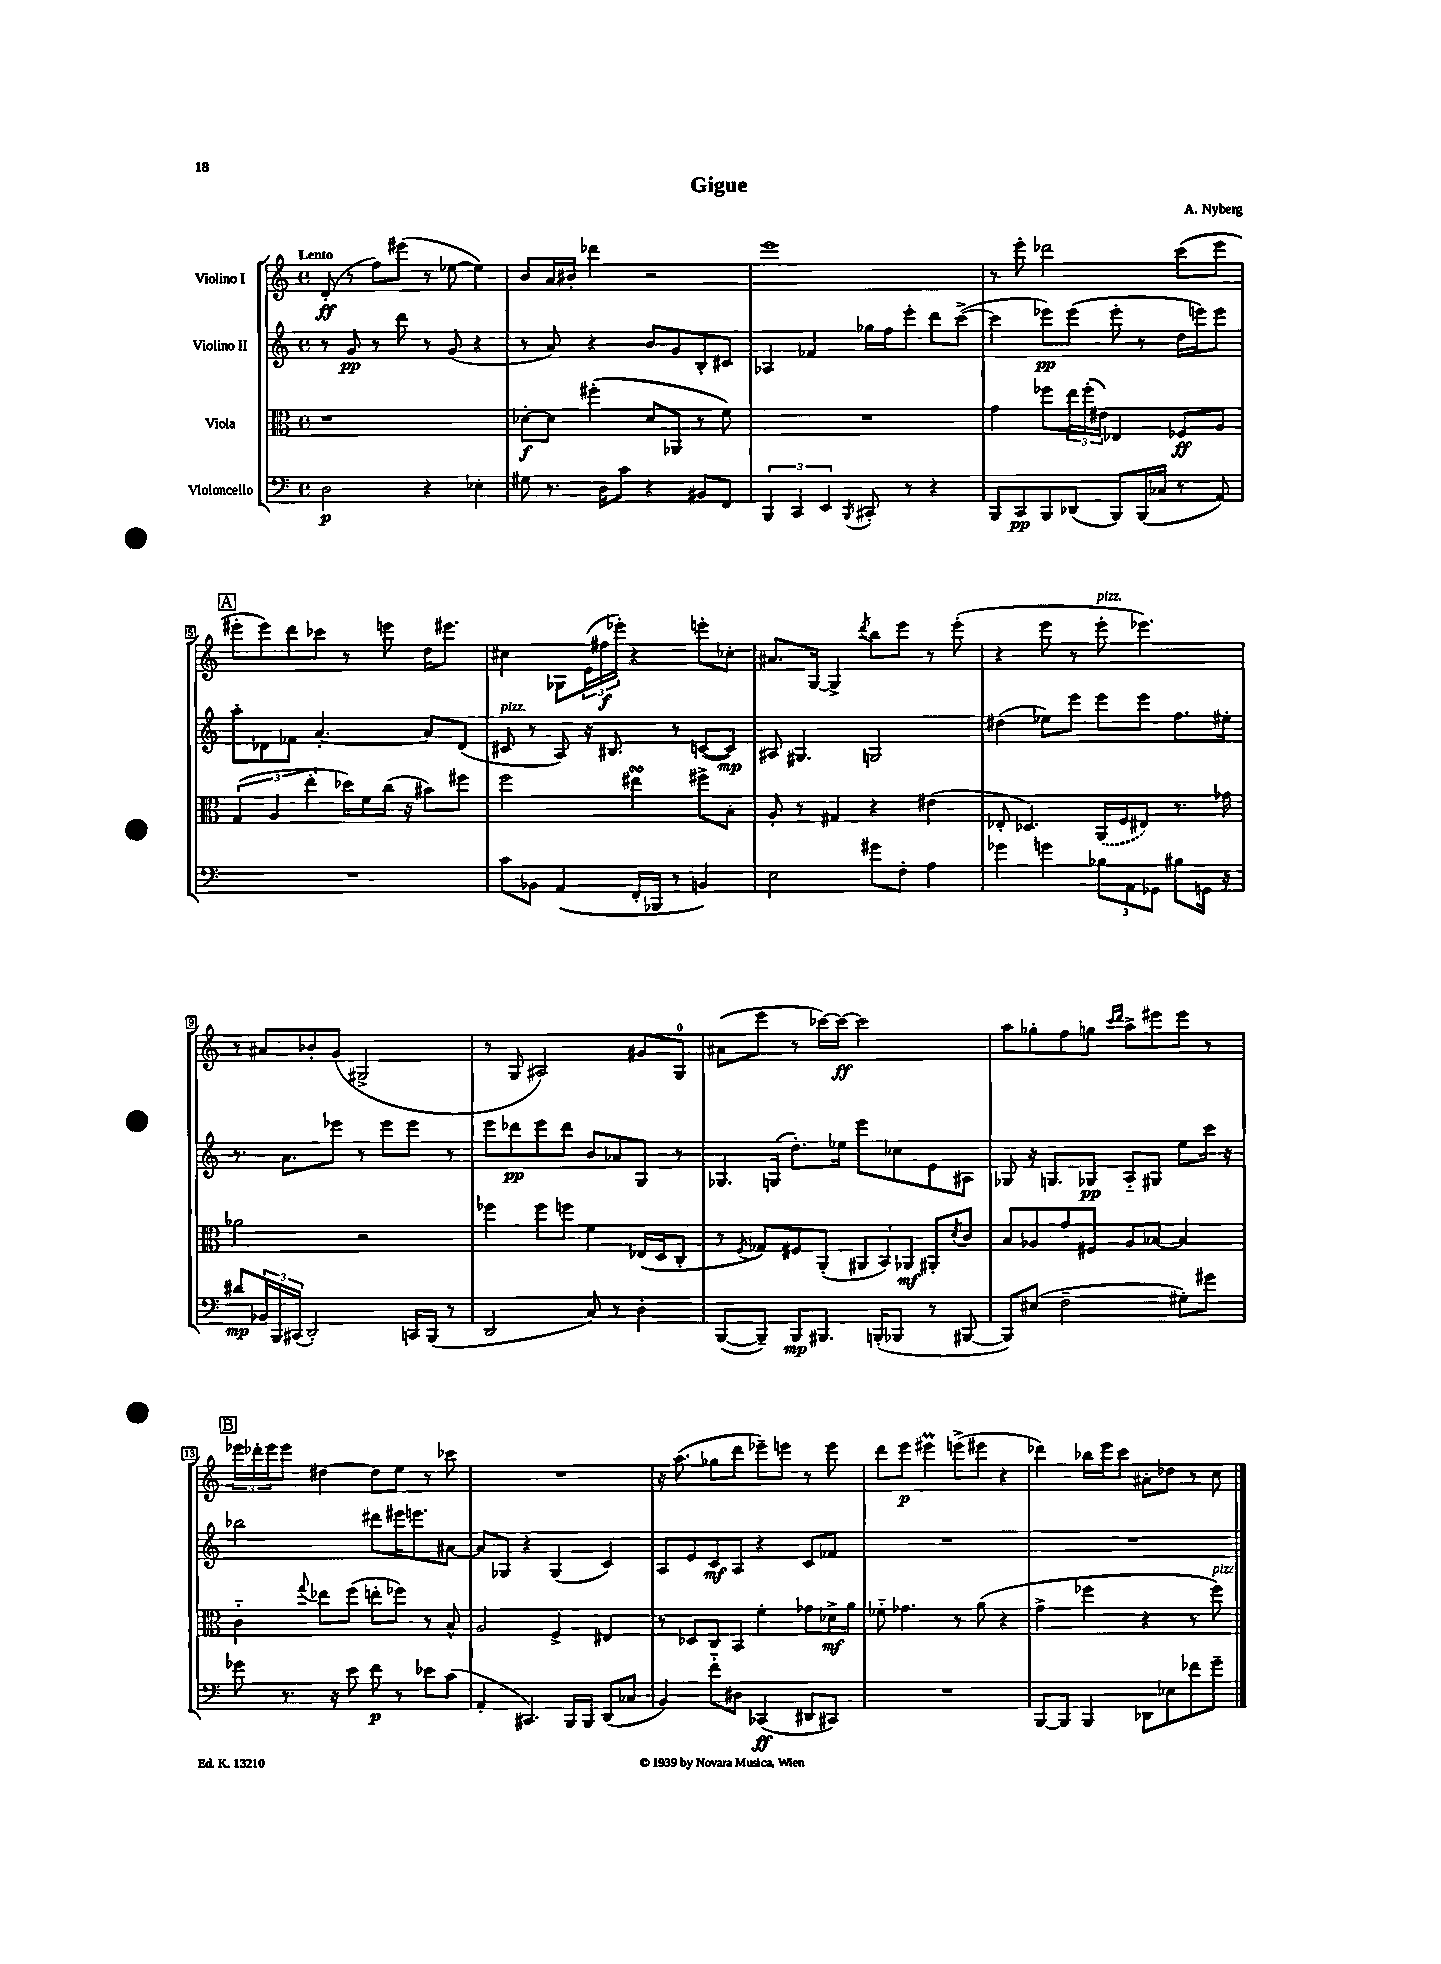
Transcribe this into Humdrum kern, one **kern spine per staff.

**kern	**kern	**kern	**kern
*staff4	*staff3	*staff2	*staff1
*clefF4	*clefC3	*clefG2	*clefG2
*k[]	*k[]	*k[]	*k[]
*M4/4	*M4/4	*M4/4	*M4/4
*met(c)	*met(c)	*met(c)	*met(c)
2D\	1r	8r	(8d'/
.	.	8g/	8r
.	.	8r	8ff\L)
.	.	8ddd\	(8eee#\J
4r	.	8r	8r
.	.	(8g/	[8ee-\
4E-'\	.	4r	4ee-\])
=	=	=	=
8G#\	[8d-'\L	8r	8b/L
8.r	8d-\]J	8a/)	16a/L
.	.	.	16b#'/JJ
.	(4ff#'\	4r	4ddd-\
16D\LK	.	.	.
8c\J	.	.	.
4r	8d-/L	8b/L	2r
.	8AA-/J	8g/	.
8BB#/L	8r	8B'/	.
8FF/J	8f\)	8c#/J	.
=	=	=	=
6BBB/	1r	4A-/	1eee
6CC/	.	.	.
.	.	4f-/	.
6EE/	.	.	.
8qBBB/	.	.	.
8CC#'/	.	16gg-\LL	.
.	.	16ff\J	.
8r	.	8eee'\J	.
4r	.	8ddd\L	.
.	.	([8ccc^\J	.
=	=	=	=
8BBB/L	4g\	4ccc\]	8r
8CC/	.	.	8eee'\
8BBB/	8ff-\L	8eee-\L)	2ddd-\
(8DD-/J	24ee\L	(8eee-\J	.
.	(24ff-'\	.	.
.	24e#\JJ)	.	.
8BBB/L)	4E-/	8eee-'\	.
(16BBB/L	.	8r	.
16C-/JJ	.	.	.
8r	8F-/L	16dd\LL	(8ccc\L
.	.	16eee\J)	.
8AA/)	8A/J	8eee\J	8eee\J
=	=	=	=
1r	(6G/	8aa'\L	8eee#'\L
.	.	8d-\	8eee#\)
.	6A/	.	.
.	.	8f-\J	8ddd\
.	6ee'\	.	.
.	.	[4.a'/	8ccc-\J
.	16dd-\LL)	.	8r
.	16f\	.	.
.	(16cc\JJ	.	8eee\
.	16r	.	.
.	8b#\L)	8a/]L	16dd\LK
.	.	.	8.eee#\J
.	8ff#\J	(8d-/J	.
=	=	=	=
8c\L	2ff\	8c#/	4cc#\
8BB-\J	.	8r	.
(4AA/	.	8A/)	8G-\L
.	.	16r	(24e\L
.	.	.	24ff#\
.	.	8.B#/	.
.	.	.	24eee-'\JJ)
16FF'/LL	4ee#\	.	4r
16BBB-/JJ	.	.	.
8r	.	8r	.
4BB/)	8ff#^\L	([8c/L	8eee'\L
.	8B'\J	8c/]J)	8cc-'\J
=	=	=	=
2E\	8A'/	8A#/	8.a#/L
.	8r	4.G#/	.
.	.	.	[16G/Jk
.	4G#/	.	4G^/]
.	.	.	8qddd/
8g#\L	4r	2G/	8bb\L
8F'\J	.	.	8eee\J
4A\	(4e#\	.	8r
.	.	.	(8eee'\
=	=	=	=
4g-\	8E-'/	(4dd#\	4r
.	4.D-/)	.	.
4g\	.	8ee-\L)	8eee\
.	.	8eee\J	8r
12B-\L	(16AA/LL	8eee\L	8eee'\
.	16F/J	.	.
12AA\	.	.	.
.	8E#/J)	8eee\J	4.eee-\)
12GG-\J	.	.	.
8B#\L	8.r	8.ff\L	.
16GG\Jk	.	.	.
16r	16g-\	16ee#'\Jk	.
=	=	=	=
8d#/L	2a-\	8.r	8r
24BB-/L	.	.	8a#/L
24BBB/	.	.	.
.	.	8.a\L	.
(24CC#/JJ	.	.	.
2DD'/)	.	.	8b-'/
.	.	8eee-\J	(8g/J
.	2r	8r	2G#^/
.	.	8eee-\L	.
16CC/LL	.	8eee-\J	.
(16BBB/JJ	.	.	.
8r	.	8r	.
=	=	=	=
2DD/	4ff-\	8eee\L	8r
.	.	8ddd-\	8G/
.	8ff-\L	8eee\	2A#/)
.	8ff\J	8ddd-\J	.
8C/)	4f\	8b/L	.
8r	.	8a-/	.
4D'\	(16E-/LL	8G/J	8g#/L
.	16D/J	.	.
.	8C'/J	8r	8G/J
=	=	=	=
([8BBB/L	8r	8.G-/L	(8a#\L
.	8qF/	.	.
8BBB~/]J)	8G-/L)	.	8eee\J
.	.	(16G/Jk	.
8BBB/L	8F#/	8.dd'\L)	8r
8.BBB#/J	(8AA'/J	.	[16ccc-\LL)
.	.	16ee-\Jk	16ccc-\_JJ
.	12AA#/L	8eee\L	2ccc-\]
(16BBB'/LK	.	.	.
.	12BB/)	.	.
8BBB-/J	.	8cc-\	.
.	12AA-/J	.	.
8r	8AA#'/L	8e\	.
.	8qd/	.	.
[8BBB#/	8c/J	8A#\J	.
=	=	=	=
8BBB#/]L)	8B/L	8G-/	8aa\L
(8E#/J	8A-/	16r	8gg-'\
.	.	8.G/L	.
2F~\	8g/	.	8ff\
.	8F#/J	8G-/J	8gg\J
.	.	.	16qqccc/LL
.	.	.	16qqddd/JJ
.	8A-/L	8A'~/L	8aa^\L
.	[8B-/J	8G#/J	8eee#\
8G#'\L)	4B-/]	8ee\L	8eee#\J
8g#\J	.	16ccc\Jk	8r
.	.	16r	.
=	=	=	=
8g-\	4c'~\	2bb-\	24eee-\LL
.	.	.	24ddd-'\
.	.	.	24eee-\J
8.r	.	.	8eee-\J
.	8qqgg/	.	.
.	8ee-\L	.	[4dd#\
16r	.	.	.
8e\	(8ff\J	.	.
8f\	8ee'\L	8ddd#\L	8dd#\]L
8r	8ff-\J)	16eee#\K	8ee\J
.	.	8.eee\	.
8e-\L	8r	.	8r
(8c\J	8B^^/	[8a#\J	8ccc-\
=	=	=	=
4AA'/	2A/	8a#/]L	1r
.	.	8G-/J	.
4.CC#/)	.	4r	.
.	4F^/	(4G-/	.
16BBB/LL	.	.	.
16BBB/JJ	.	.	.
(8DD/L	4E#/	4c/)	.
8C-/J	.	.	.
=	=	=	=
4BB/)	8r	8A/L	16r
.	.	.	(8.aa\
.	8D-/L	8e/	.
8f'~\L	8C/	8c/	8gg-\L
8D#\J	8BB/J	8A/J	8ddd\J
(4CC-/	4f'\	4r	8eee-~\L)
.	.	.	8eee\J
8DD#/L	8g-\L	8c/L	8r
8CC#/J)	16d-^\L	8f-/J	8eee\
.	16a\JJ	.	.
=	=	=	=
1r	8f-'~\	1r	8ddd\L
.	4.g-\	.	8eee\J
.	.	.	4eee#\
.	8r	.	(8eee^\L
.	(8a\	.	8eee#\J
.	4r	.	4r
=	=	=	=
[8BBB/L	4g^\	1r	4ddd-\)
8BBB/]J	.	.	.
4BBB/	4ff-\	.	16bb-\LL
.	.	.	16eee\J
.	.	.	8ccc\J
8DD-\L	4r	.	8a#'\L
8E-\	.	.	8dd-\J
8f-\	8r	.	8r
8g~\J	8ff-\)	.	8cc\
==	==	==	==
*-	*-	*-	*-
